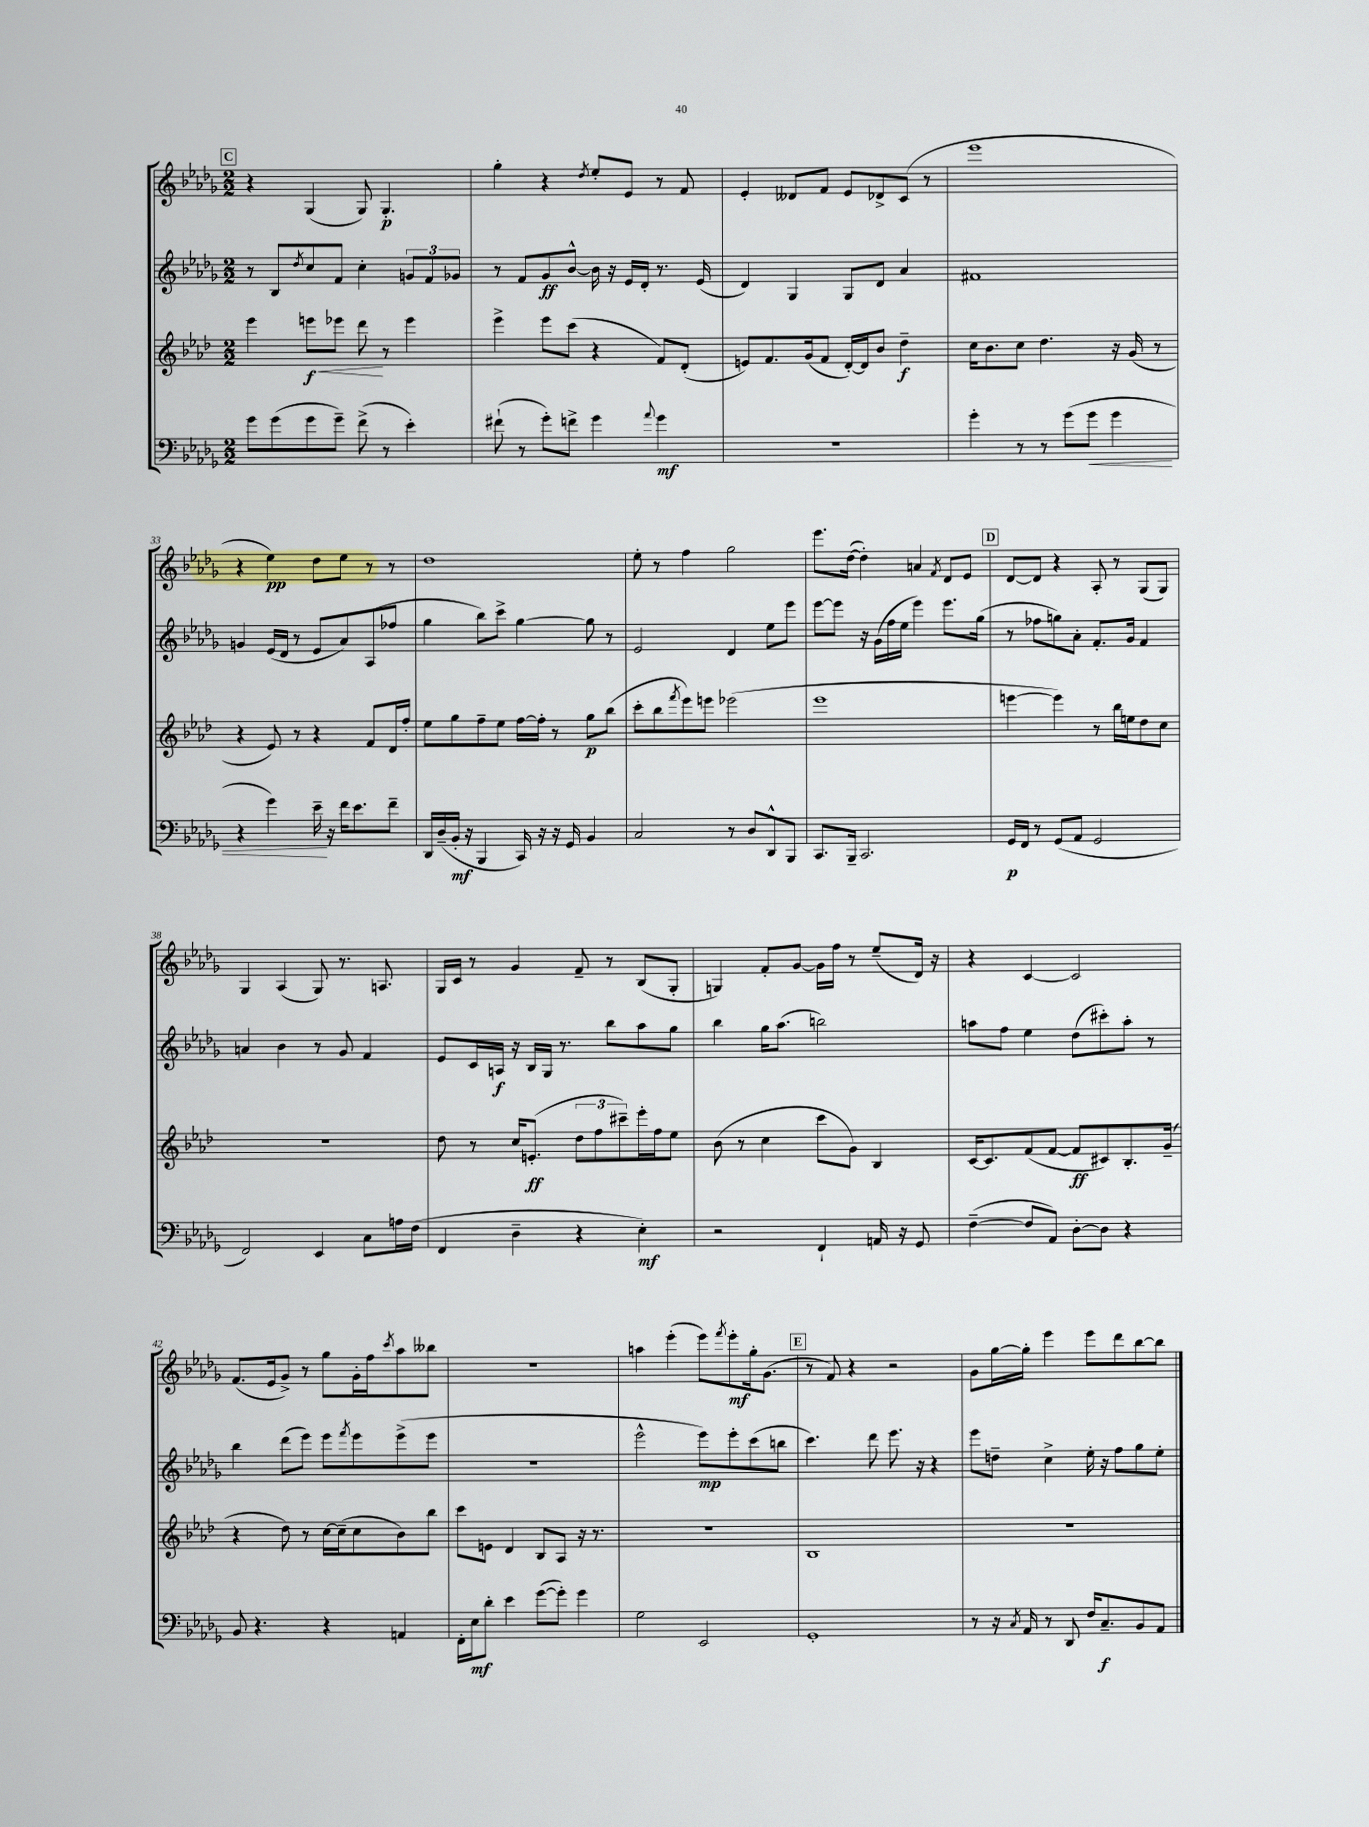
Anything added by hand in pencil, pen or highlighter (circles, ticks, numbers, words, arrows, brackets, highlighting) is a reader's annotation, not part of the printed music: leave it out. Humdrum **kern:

**kern	**kern	**kern	**kern
*staff4	*staff3	*staff2	*staff1
*clefF4	*clefG2	*clefG2	*clefG2
*k[b-e-a-d-g-]	*k[b-e-a-d-]	*k[b-e-a-d-g-]	*k[b-e-a-d-g-]
*M2/2	*M2/2	*M2/2	*M2/2
8g-	4eee-	8r	4r
(8g-	.	8B-	.
.	.	8qdd-	.
8g-	8eee	8cc	(4G-
8g-~)	8eee-	8f	.
(8f^	8ddd-	4cc'	8G-)
8r	8r	.	4.G-'
4e-')	4eee-	12g	.
.	.	12f	.
.	.	12g-	.
=	=	=	=
(8f#`	4eee-^	8r	4gg-'
8r	.	8f	.
8g-')	8eee-	8g-	4r
8f^	(8ccc	[8b-^^	.
.	.	.	8qdd-
4g-	4r	16b-]	8ee-'
.	.	16r	.
.	.	16e-	8e-
.	.	16d-'	.
8qqa-	.	.	.
4g-	8f)	8.r	8r
.	(8d-'	.	8f
.	.	(16e-	.
=	=	=	=
1r	8e)	4d-)	4e-'
.	8.f	.	.
.	.	4G-	8d--
.	(16g	.	.
.	8f	.	8f
.	[16d-')	8G-	8e-
.	16d-]	.	.
.	8b-	8d-	8d-^
.	4dd-~	4a-	(8c
.	.	.	8r
=	=	=	=
4g-'	16cc	1f#	1eee-
.	8.b-	.	.
8r	8cc	.	.
8r	4.dd-	.	.
(8g-	.	.	.
8g-	.	.	.
4g-	16r	.	.
.	(16g	.	.
.	8r	.	.
=	=	=	=
4r	4r	4g	4r
4g-)	8e-)	(16e-	4ee-)
.	.	16d-	.
.	8r	8r	.
16e-~	4r	8e-	8dd-
16r	.	.	.
16f	.	8a-)	8ee-
8.e-	.	.	.
.	8f	(8A-	8r
8f~	16d-	8ff-	8r
.	16ff'	.	.
=	=	=	=
16DD-	8ee-	4gg-	1dd-
(16D-~	.	.	.
16BB-'	8gg	.	.
16r	.	.	.
4BBB-	8ff~	8bb-)	.
.	8ee-	8ccc^	.
16CC)	[16ff	[4gg-	.
16r	16ff']	.	.
16r	8r	.	.
16GG-	.	.	.
4BB-	8gg	8gg-]	.
.	(8bb-	8r	.
=	=	=	=
2C	8ccc'	2e-	8ee-'
.	8bb-	.	8r
.	8qfff	.	.
.	8eee-)	.	4ff
.	8eee	.	.
8r	(2eee-	4d-	2gg-
8D-	.	.	.
8DD-^^	.	8ee-	.
8BBB-	.	8eee-	.
=	=	=	=
8.CC	1eee-	[8eee-	8.eee-
.	.	8eee-]	.
16BBB-~	.	.	([16dd-
2.CC	.	16r	4dd-'])
.	.	(16g-	.
.	.	16ff	.
.	.	16ee-	.
.	.	4eee-)	4a
.	.	.	8qf
.	.	8.eee-	8d-
.	.	.	8e-
.	.	(16gg-	.
=	=	=	=
16GG-	[4eee	8r	[8d-
16FF	.	.	.
8r	.	8ff-	8d-]
(8GG-	4eee])	8gg)	4r
8AA-	.	8a-'	.
2GG-	8r	8.f'	8A-'
.	16bb-	.	8r
.	16ee	16g-	.
.	8dd-	4f	(8G-
.	8cc	.	8G-)
=	=	=	=
2FF)	1r	4a	4G-
.	.	4b-	(4A-
4EE-	.	8r	8G-)
.	.	8g-	8.r
8C	.	4f	.
.	.	.	8.A
16A	.	.	.
(16F	.	.	.
=	=	=	=
4FF	8dd-	8e-	16G-
.	.	.	16c
.	8r	16c	8r
.	.	16A	.
4D-~	16cc	16r	4g-
.	(8.e'	16B-	.
.	.	16G-	.
.	.	8.r	.
4r	12dd-	.	8f~
.	12ff	.	.
.	.	8bb-	8r
.	12ccc#~)	.	.
4E-')	16eee-'	8aa-	(8B-
.	16ff	.	.
.	8ee-	8gg-	8G-'
=	=	=	=
2r	(8b-	4bb-	4G)
.	8r	.	.
.	4cc	16gg-	8f'
.	.	(8.aa-	.
.	.	.	[8g-
4FF`	8ccc	2bb)	16g-]
.	.	.	16ff
.	8g)	.	8r
16AA	4B-	.	(8ee-~
16r	.	.	.
8GG-	.	.	16d-)
.	.	.	16r
=	=	=	=
([4F~	[16c	8aa	4r
.	8.c]	.	.
.	.	8ff	.
8F]	(8f	4ee-	[4c
8AA-)	[8f	.	.
[8D-'	8f]	(8dd-	2c]
8D-]	8c#)	8ccc#')	.
4r	8.B-'	8aa'	.
.	.	8r	.
.	(16g~	.	.
=	=	=	=
8BB-	4r	4bb-	(8.f
4.r	.	.	.
.	.	.	16e-
.	8dd-)	(8ddd-	8g-^)
.	8r	8eee-)	8r
4r	[16cc	8eee-	8gg-
.	(16cc~]	.	.
.	.	8qfff	.
.	8cc	8eee-	16g-'
.	.	.	16ff
.	.	.	8qccc
4AA	8b-)	(8eee-^	8aa-
.	8bb-	8eee-	8bb--
=	=	=	=
16FF'	8ccc	1r	1r
16E-	.	.	.
8d-'	8e	.	.
4e-	4d-	.	.
([8g-	8B-	.	.
8g-'])	8A-	.	.
4g-	16r	.	.
.	8.r	.	.
=	=	=	=
2G-	1r	2eee-^^	4aa
.	.	.	(4eee-'
2EE-	.	8eee-)	8eee-)
.	.	.	8qfff
.	.	8eee-'	8eee-'
.	.	(8ccc	16gg-'
.	.	.	(8.g-
.	.	8bb	.
=	=	=	=
1GG-'	1B-	4.ccc)	8r
.	.	.	8f)
.	.	.	4r
.	.	8ddd-	.
.	.	8.eee-	2r
.	.	16r	.
.	.	4r	.
=	=	=	=
8r	1r	8eee-	8g-
16r	.	8dd~	[16gg-
8qC	.	.	.
16AA-	.	.	16gg-']
8r	.	4cc^	4eee-
8DD-	.	.	.
16F	.	16ee-'	8eee-
8.C~	.	16r	.
.	.	8ff	8ddd-
8BB-	.	8gg-	[8bb-
8AA-	.	8ee-'	8bb-]
==	==	==	==
*-	*-	*-	*-
